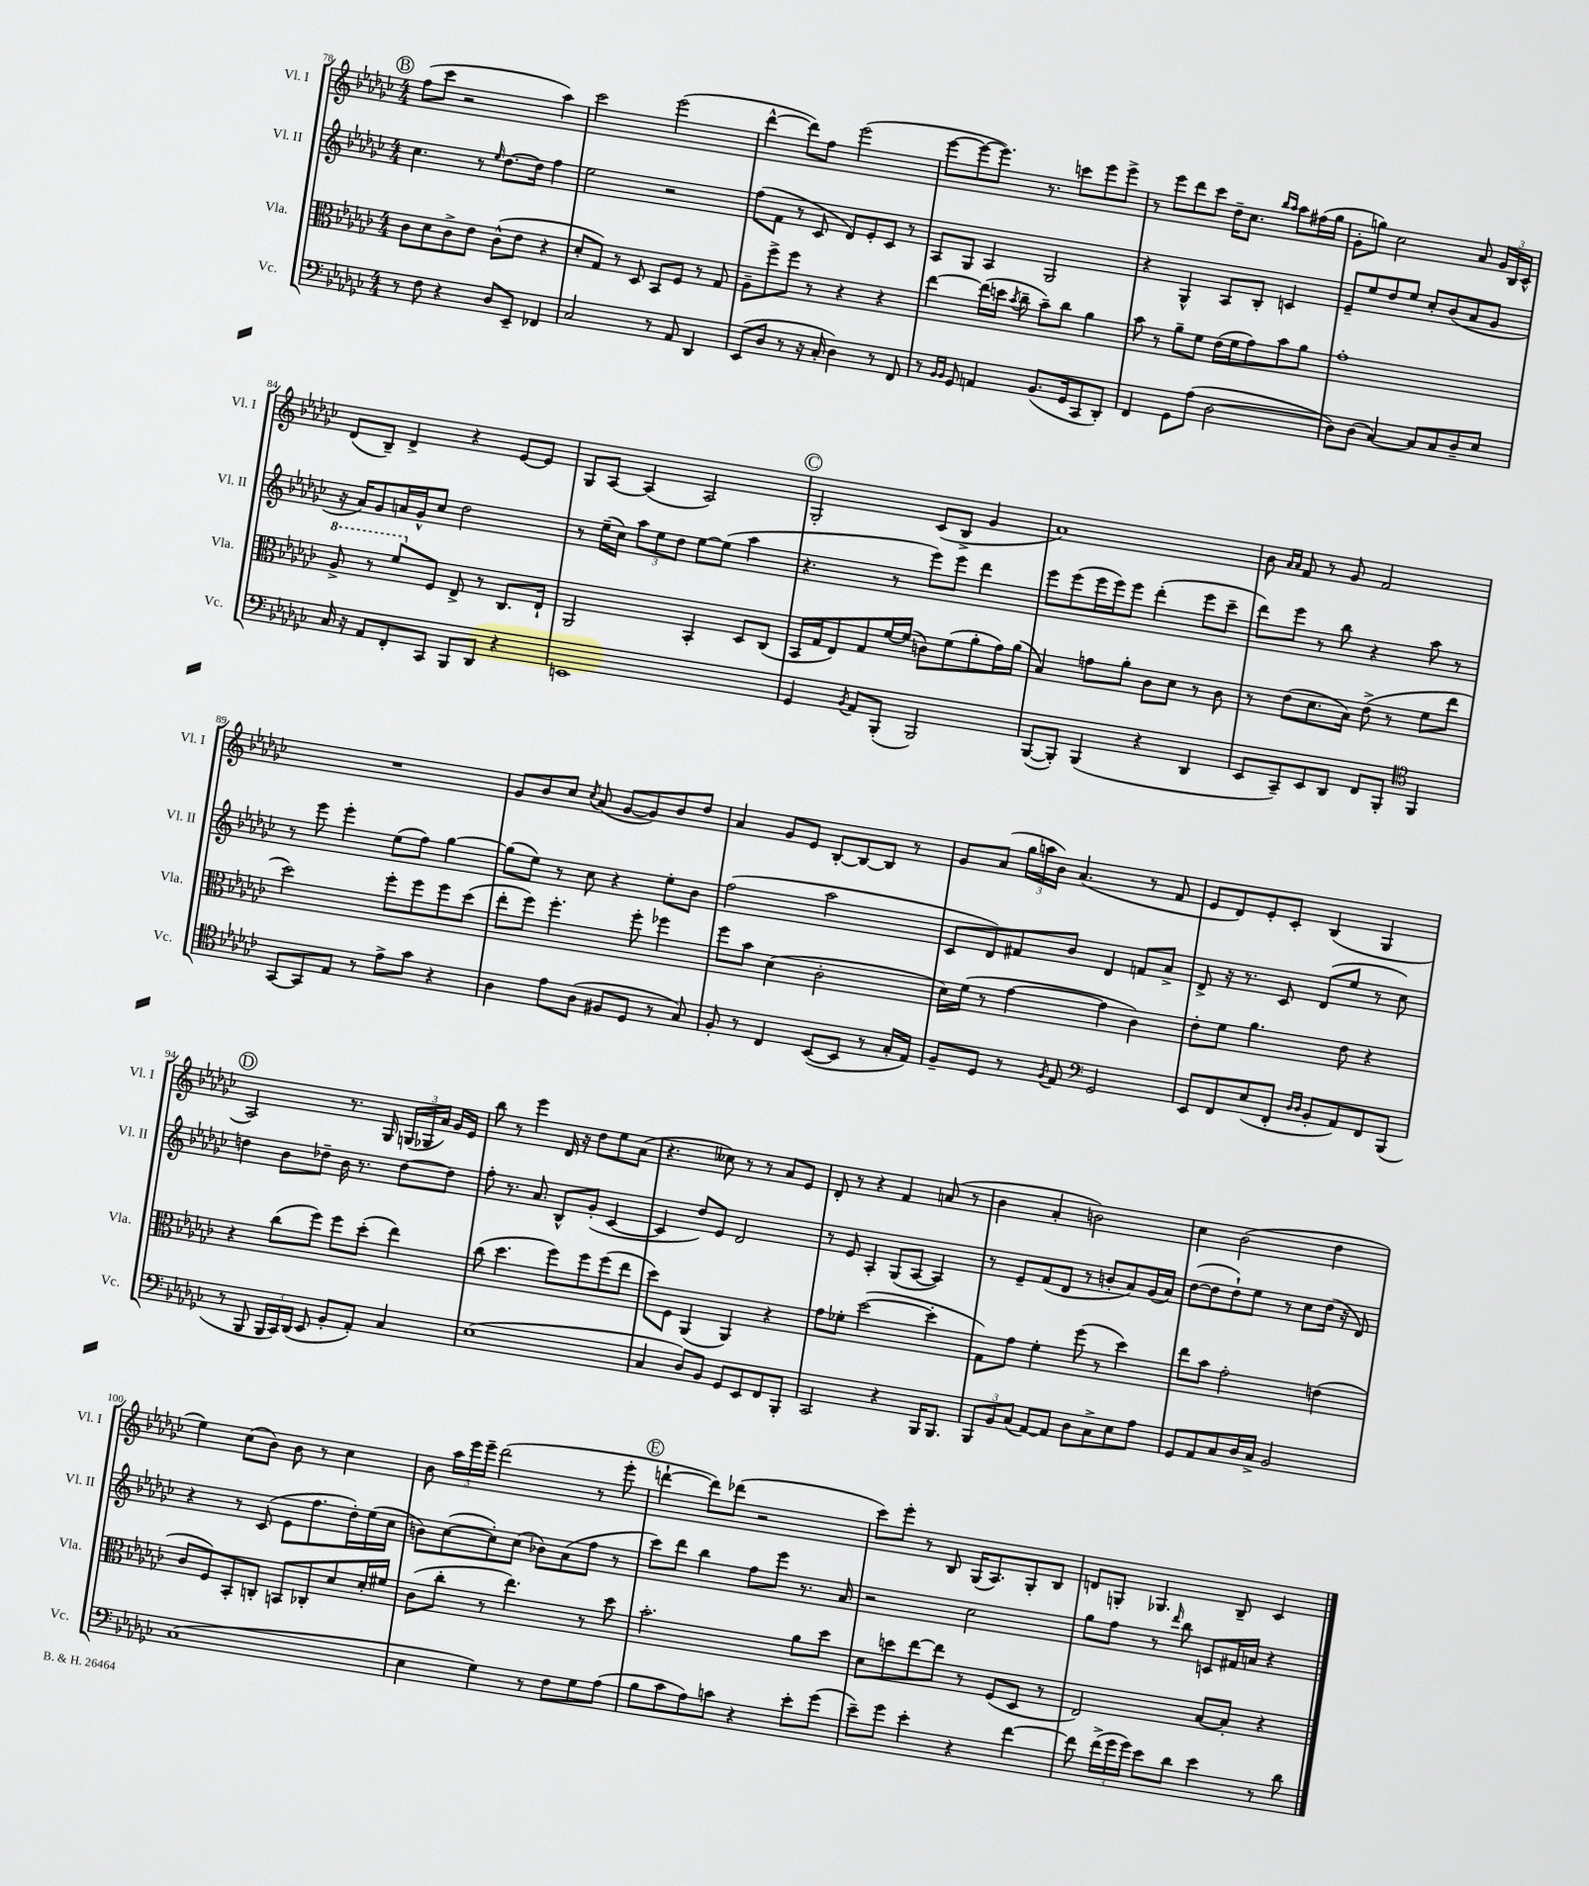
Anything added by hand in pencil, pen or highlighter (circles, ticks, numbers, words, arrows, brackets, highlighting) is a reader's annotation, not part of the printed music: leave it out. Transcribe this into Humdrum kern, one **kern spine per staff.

**kern	**kern	**kern	**kern
*staff4	*staff3	*staff2	*staff1
*clefF4	*clefC3	*clefG2	*clefG2
*k[b-e-a-d-g-c-]	*k[b-e-a-d-g-c-]	*k[b-e-a-d-g-c-]	*k[b-e-a-d-g-c-]
*M4/4	*M4/4	*M4/4	*M4/4
8r	8c-\L	4.cc-\	(8ff\L
8F\	8d-\	.	8ccc-\J
4r	8c-^\	.	2r
.	8e-\J	8r	.
.	.	16qqee-/	.
8D-/L	(8c-^^\L	[8.dd-\L	.
8EE-~/J	8e-\J	.	.
.	.	16dd-\]Jk	.
4FF-/	4r	4ff\	4aa-\)
=	=	=	=
2C-/	8d-'/L	2ee-\	2ccc-\
.	8G-/J)	.	.
.	8r	.	.
.	8D-/	.	.
8r	8BB-/L	2r	(2eee-\
8AA-/	8F/J	.	.
4DD-/	8r	.	.
.	8G-/	.	.
=	=	=	=
(8EE-/L	8A-~\L	(8ff\L	[4ddd-^^\
8D-/J	8ff^\	8f\J	.
8r	8ff\J	8r	8ddd-\]L)
16r	8r	8c-/	8ff\J
16C-'/	.	.	.
4D-\)	4r	8d-/L)	(2eee-\
.	.	8e-'/	.
8r	4r	8c-/J	.
8FF/	.	8r	.
=	=	=	=
8r	[4ee-\	8A-/L	[8eee-\L
16qqBB-/LL	.	.	.
16qqBB-/JJ	.	.	.
8GG-/	.	8G-/J	8eee-\_
4AA/	(16ee-\]LL	4A-/	8.eee-\]J)
.	16dd\JJ	.	.
.	8qb-/	.	.
.	8cc-~\	.	.
.	.	.	8.r
(8.BB-/L	8b-~\L)	2G-/	.
.	8cc-\J	.	8ccc\L
16GG-/k	.	.	.
8CC-/	4a-\	.	8eee-\
8DD-'/J)	.	.	8eee-^\J
=	=	=	=
4FF/	8b-\	4r	8r
.	8r	.	8eee-\L
8GG-\L	8a-~\L	4G-^^/	8ddd-\
(8A-\J	8f\J	.	8ccc-\J
[2D-\	(16e-\LL	8A-/L	16dd-~\LK
.	16f\J	.	8.cc-\J
.	8g-\)	8B-'/J	.
.	.	.	16qqbb-/LL
.	.	.	16qqaa-/JJ
.	8b-\	4c/	8aa-\L
.	8a-\J	.	(16ff#\L
.	.	.	16gg-\JJ
=	=	=	=
8D-\]L)	1g-'	8e-~/L	8g-'\L
(8D-\J	.	8ee-/	8gg\J)
[4C-/)	.	8dd-/	2cc-\
.	.	8ee-/J	.
8C-/]L	.	8cc-'/L	.
8C-/	.	(8b-/	.
8D-~/	.	8a-/	8a-/
8E-/J	.	8g-/J	24g-/LL
.	.	.	24B-/
.	.	.	24c-^^/JJ
=	=	=	=
16C-/	8a-^/	16r	(8d-/L
16r	.	16a-/LK)	.
8AA-/L	8r	8g-/	8B-~/J)
8FF'/	8ff/L	16a/L	4d-^/
.	.	16g-^^/J	.
8CC-/J	8F/J	8cc-/J	.
8BBB-/L	8E-^/	2dd-\	4r
8DD-/J	8r	.	.
4r	8.C-/L	.	[8e-/L
.	.	.	8e-/]J
.	16E-`/Jk	.	.
=	=	=	=
1EE	2AA-/	8r	8G-/L
.	.	(16ee-~\LL	[8A-/J
.	.	16cc-\JJ)	.
.	.	12aa-\L	(4A-/]
.	.	12ee-\	.
.	.	12dd-\J	.
.	4BB-'/	[8ee-\L	2A-/)
.	.	(8ee-\]J	.
.	8D-/L	4aa-\	.
.	(8C-/J	.	.
=	=	=	=
4GG-/	16BB-/LL	4.r	2G-'/
.	16G-/J	.	.
.	8E-/)	.	.
8qBB-/	.	.	.
8AA-/L	8G-/	.	.
(8BBB-'/J	[16f/L	8r	.
.	(16f/]JJ	.	.
2BBB-/)	8c\L)	8eee-\L)	(8c-/L
.	(8f\	8eee-\J	8B-^/J
.	8a-'\	4ddd-\	4g-/
.	16g-\L)	.	.
.	(16a-\JJ	.	.
=	=	=	=
([8BBB-/L	4B-/)	8eee-\L	1a-)
8BBB-'/]J)	.	(8eee-\	.
(4BBB-/	8g\L	16eee-\L	.
.	.	16eee-\J)	.
.	8a-'\J	8eee-\J	.
4r	8c-\L	(4ddd-'\	.
.	8d-\J	.	.
4DD-/	8r	8eee-\L	.
.	8c-\	8ccc-~\J	.
=	=	=	=
8EE-/L	8r	8ddd-\L)	8b-\
.	.	.	16qqa-/LL
.	.	.	16qqa-/JJ
8CC-~/)	(8e-\L	8eee-\J	8f/
8EE-/	8.d-\	8r	8r
8DD-/J	.	8bb-\	8g-/
.	16B-\Jk)	.	.
8FF/L	(8e-^\	4r	2f/
8BBB-'/J	8r	.	.
*clefC4	*	*	*
4FF/	8f\L	8aa-\	.
.	8ee-\J	8r	.
=	=	=	=
[8GG-/L	2dd-\)	8r	1r
8GG-/]	.	8eee-\	.
8E-/J	.	4eee-'\	.
8r	.	.	.
8e-^\L	8ff'\L	(8ee-\L	.
8g-\J	8ff\	8ff\J)	.
4r	8ff\	[4gg-\	.
.	(8dd-\J	.	.
=	=	=	=
4A-\	8ee-'\L	(8gg-\]L	8g-/L
.	8ff\J)	8ee-\J)	8b-/
8e-\L	4.ff'\	8r	8cc-/J
.	.	.	8qcc-/
(8A-\J	.	8cc-\	(8a-/
8F#/L	.	4r	[8g-/L
8D-/J	8ff'\	.	8g-/])
8r	4ff-\	8ee-'\L	8b-/
8G-/)	.	8b-\J	8dd-/J
=	=	=	=
8F'/	8ff\L	(2ff\	4a-/
8r	8b-\J	.	.
4C-/	(4d-\	.	8g-/L
.	.	.	8e-/J
([8BB-/L	2c-'\	2aa-\	[8B-'/L
8BB-/]J	.	.	8B-/_
8r	.	.	8B-/]J
16G-'/LL	.	.	8r
16E-/JJ)	.	.	.
=	=	=	=
8F~/L	16d-\LL)	8c-/L	8g-/L
.	(16f\JJ	.	.
8D-/J	8r	8d-/)	(8a-/J
8r	[4g-\	8f#/	24gg-\LL
.	.	.	24aa\
.	.	.	24b-\JJ)
8qF/	.	.	.
8E-/	.	8b-/J	(4.a-/
*clefF4	*	*	*
2GG-/	4g-\]	4d-/	.
.	4c-\)	8f/L	8r
.	.	8a-^/J	8f/
=	=	=	=
8EE-/L	8e-'\L	8d-^/	8e-/L
8FF/	8f\J	16r	8d-/)
.	.	8.r	.
(8E-/	4.a-\	.	8e-'/
8FF'/J	.	8c-/	8c-'/J
16qqD-/LL	.	.	.
16qqD-/JJ	.	.	.
8BB-'/L	.	(8d-/L	(4B-/
8AA-/)	8e-\	8ee-/J	.
8FF/	4r	8r	4G-/
(8BBB-/J	.	8cc-\)	.
=	=	=	=
8r	4r	4dd\	2A-/)
8BBB-/	.	.	.
24BBB-/LL	(8cc-\L	8b-\L	.
24CC-/)	.	.	.
(24DD-/JJ	.	.	.
8EE-/	8ff\J)	8dd-~\J	.
8BB-'/L	8ff\L	16b-\	8.r
.	.	8.r	.
8AA-'/J)	(8dd-'\J	.	.
.	.	.	16G-/
4C-/	4ee-\)	[8dd-\L	(24G/LL
.	.	.	24G-/
.	.	.	24a-/JJ)
.	.	8dd-\]J	16g-/LL
.	.	.	16e-/JJ
=	=	=	=
(1E-	(8cc-\	8ff'\	8bb-\
.	4.dd-\	8.r	8r
.	.	.	4eee-\
.	.	8.a-/	.
.	8ff\L)	8B-^^/L	16d-/
.	.	.	16r
.	8ff\	(8g-'/J	8dd-\L
.	(8ff\	[4c-/	8ee-\
.	8ee-\J	.	(8a-\J
=	=	=	=
4C-/	8dd-\L)	4c-/]	4.r
.	8F\J	.	.
8D-/L)	(4AA-/	8dd-/L)	.
8BB-/J	.	8e-/J	8cc--\)
8GG-/L	4AA-/)	2d-/	8r
8EE-/	.	.	8r
8FF/	4r	.	8a-/L
8BBB-'/J	.	.	8e-/J
=	=	=	=
2CC-/	8g-\L	8r	8d-'/
.	8f-'\J	8e-/	8r
.	([2dd-\	4A-'/	4r
4r	.	(8G-/L	4f/
.	.	[8A-/J	.
16BBB-/LK	4dd-'\]	4A-/])	(8a/
8.BBB-/J	.	.	.
.	.	.	8r
=	=	=	=
12BBB-/L	8G-\L)	8r	4b-\
12BB-/	.	.	.
.	8g-\J	8e-~/L	.
(12C-/J	.	.	.
[8AA-/L)	4f'\	(8f/	4a-'/
8AA-/]J	.	8d-/J	.
8D-\L	(8ff\	8r	2b\)
8C-^\	8r	8b'/L	.
8E-\	4dd-\)	8a-/)	.
8A-\J	.	(16g-/L	.
.	.	16a-/JJ)	.
=	=	=	=
8GG-/L	8ee-\L	([8dd-\L	4cc-\
8AA-/	8b-\J	8dd-\]	.
8C-/	2g-'\	8dd-`\)	(2b-\
16D-/L	.	8ee-\J	.
16C-^/JJ	.	.	.
2BB-/	.	8r	.
.	.	8cc-\L	.
.	(4e\	(16dd-\Jk	4dd-\
.	.	16r	.
.	.	8d-/)	.
=	=	=	=
(1C-	8c-/L	4r	4ee-\)
.	8F/)	.	.
.	8BB-'/	8r	(8cc-\L
.	8C'/J	(8c-/	8b-\J)
.	8BB/L	8e-\L	8b-\
.	8C-'/	8.ff\	8r
.	8d-/	.	4cc-\
.	.	16dd-'\L)	.
.	16d-'/L	(16ee-\	.
.	16f#/JJ	16cc-\JJ	.
=	=	=	=
4E-\	(8c-\L	8b\L)	8b-\
.	8cc-'\J	([8cc-\	24aa-\LL
.	.	.	24eee-\
.	.	.	24eee-~\JJ
4G-\)	8r	8cc-'\])	(2ddd-\
.	4.ee-\)	(8cc-\J	.
8r	.	8b-\L)	.
8F\L	.	(8a-\	.
8G-\	8r	8ff\J	8r
(8A-\J	8dd-\	8r	8eee-'\
=	=	=	=
8B-\L	2.b-'\	8ccc-\L)	[4ddd`\
8c-\	.	8ddd-\J	.
8A-\)	.	4bb-\	8ddd\]L)
8c\J	.	.	(8ddd-\J
4r	.	8ff\L	2r
.	.	8eee-\J	.
8e-'\L	8a-\L	8.r	.
(8g-\J	8dd-\J	.	.
.	.	16a-/	.
=	=	=	=
8e-~\L)	8d-\L	2r	8ccc-\L)
8g-\J	8dd\	.	8eee-'\J
4e-'\	[8ee-\	.	8r
.	8ee-\]J	.	8B-/
4r	8r	2cc-\	(16G-/LK
.	.	.	8.A-/)
.	(8F/L	.	.
[4f\	8D-/J	.	8G-'/
.	8r	.	8B-/J
=	=	=	=
8f\]	2E-/)	8gg-\L	8d/L
(24f^\LL	.	8ff\J	8G'/J
24g-\	.	.	.
24g-\JJ)	.	.	.
8e-\L	.	8r	4.G-/
.	.	16qqddd-/	.
8d-\J	.	8bb-\	.
4e-\	[8B-/L	8c/L	.
.	8B-'/]J	16f#/L	8B-~/
.	.	16a/JJ	.
8r	4r	4r	4c-/
8d-\	.	.	.
==	==	==	==
*-	*-	*-	*-
